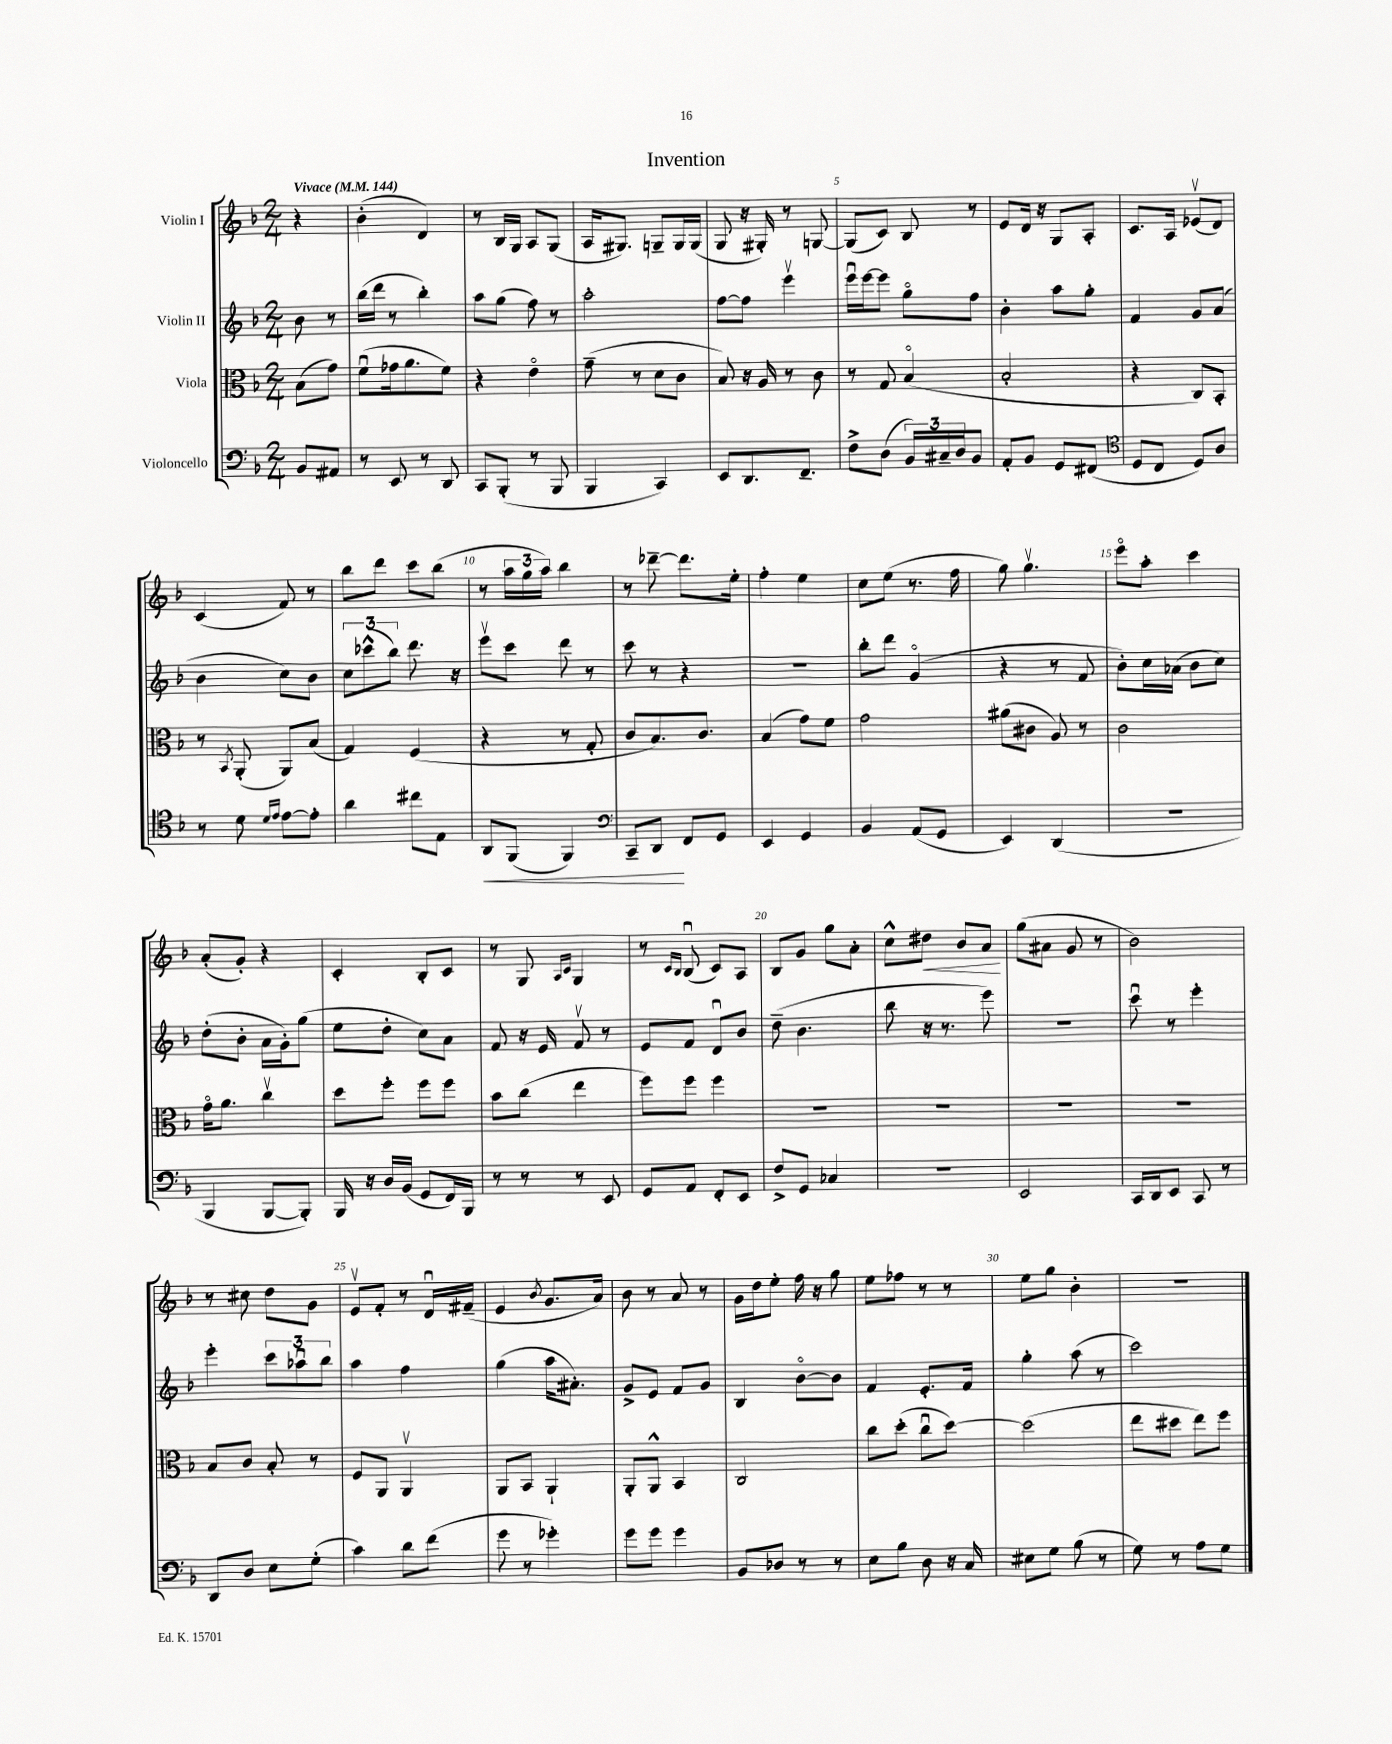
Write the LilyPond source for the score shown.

\header { title = "Invention" }
<<
\new StaffGroup <<
\new Staff = "s0" \with { instrumentName = "Violin I" } {
    \clef treble \key f \major \numericTimeSignature \time 2/4 \partial 4 \tempo "Vivace" 4 = 144
    r4 |
    bes'4-.( d'4) |
    r8 bes16 g16 a8 g8( |
    a16 gis8.) g8-- g16 g16( |
    g8 r16 gis16-.) r8 g8~ |
    g8( c'8) bes8 r8 |
    e'8 d'16 r16 g8 a8-. |
    c'8. a16 ees'8\upbow( d'8) |
    c'4( f'8) r8 |
    bes''8 d'''8 c'''8 bes''8( |
    r8 \tuplet 3/2 { a''16 g''16 a''16) } bes''4 |
    r8 des'''8~-- des'''8. e''16-. |
    f''4-. e''4 |
    c''8 e''8( r8. f''16 |
    g''8) g''4.\upbow |
    e'''8\flageolet a''8-. c'''4 |
    a'8-.( g'8-.) r4 |
    c'4-. bes8-. c'8 |
    r8 g8 \grace { a16 c'16 } g4 |
    r8 \grace { c'16 bes16 } bes8\downbow( c'8) a8 |
    bes8 g'8 g''8 a'8-. |
    c''8-^ dis''8\< bes'8 a'8\! |
    g''8( ais'8 g'8 r8 |
    bes'2) |
    r8 cis''8 d''8 g'8 |
    e'8\upbow f'8-. r8 d'16\downbow fis'16--( |
    e'4 \acciaccatura { bes'8 } g'8. a'16) |
    bes'8 r8 a'8 r8 |
    g'16 d''16 e''8-. f''16 r16 g''8 |
    e''8 fes''8 r8 r8 |
    e''8 g''8 bes'4-. |
    R2 \bar "|." |
}
\new Staff = "s1" \with { instrumentName = "Violin II" } {
    \clef treble \key f \major \numericTimeSignature \time 2/4 \partial 4
    bes'8 r8 |
    bes''16( d'''16 r8 bes''4-.) |
    a''8 g''8( f''8) r8 |
    a''2-. |
    f''8~ f''8 e'''4\upbow |
    e'''16\downbow e'''16~ e'''8 g''8\flageolet f''8 |
    bes'4-. a''8 g''8-. |
    f'4 g'8 a'8( |
    bes'4 c''8) bes'8 |
    \tuplet 3/2 { c''8 ces'''8-^( bes''8) } d'''8. r16 |
    e'''8\upbow c'''8 d'''8 r8 |
    c'''8 r8 r4 |
    R2 |
    bes''8-. d'''8 g'4\flageolet( |
    r4 r8 f'8 |
    bes'8-.) c''16 aes'16( bes'8 c''8) |
    d''8-.( bes'8-. a'16 g'16-.) g''8( |
    e''8 d''8-. c''8) a'8 |
    f'8 r16 e'16 f'8\upbow r8 |
    e'8 f'8 d'8\downbow bes'8 |
    d''8--( bes'4. |
    bes''8 r16 r8. e'''8) |
    R2 |
    c'''8\downbow r8 e'''4-. |
    e'''4-. \tuplet 3/2 { c'''8 aes''8\downbow bes''8 } |
    a''4 f''4 |
    g''4( a''16 ais'8.-.) |
    g'8-> e'8 f'8 g'8 |
    bes4 bes'8~\flageolet bes'8 |
    f'4 e'8.-. f'16 |
    g''4-. a''8( r8 |
    c'''2) \bar "|." |
}
\new Staff = "s2" \with { instrumentName = "Viola" } {
    \clef alto \key f \major \numericTimeSignature \time 2/4 \partial 4
    bes8( g'8) |
    f'8\downbow( ges'16 a'8. f'8) |
    r4 e'4\flageolet |
    g'8--( r8 d'8 c'8 |
    bes8) r16 a16 r8 c'8 |
    r8 g8 bes4\flageolet( |
    bes2-. |
    r4 c8) bes,8-. |
    r8 \acciaccatura { bes,8 } a,8-.( a,8) bes8( |
    g4) f4( |
    r4 r8 g8-. |
    c'8 bes8.) c'8. |
    bes4( g'8) f'8 |
    g'2 |
    ais'8( cis'8 a8) r8 |
    c'2 |
    g'16\flageolet a'8. c''4\upbow |
    d''8 f''8-. f''8 f''8 |
    bes'8 c''8( e''4 |
    f''8) f''8 f''4 |
    R2 |
    R2 |
    R2 |
    R2 |
    bes8 c'8 bes8-. r8 |
    f8 a,8 a,4\upbow |
    a,8 bes,8 a,4-! |
    a,8-. a,8-^ bes,4 |
    c2 |
    c''8 d''8-.( c''8\downbow d''8~) |
    d''2( |
    e''8 dis''8 e''8) f''8 \bar "|." |
}
\new Staff = "s3" \with { instrumentName = "Violoncello" } {
    \clef bass \key f \major \numericTimeSignature \time 2/4 \partial 4
    bes,8 ais,8 |
    r8 e,8 r8 d,8 |
    c,8 bes,,8-.( r8 bes,,8 |
    bes,,4 c,4) |
    e,8 d,8. f,8.-- |
    f8-> d8( \tuplet 3/2 { bes,16) cis16-- d16 } bes,8 |
    a,8-. bes,8 g,8 fis,8( |
    \clef tenor d8 c8 d8) a8 |
    r8 d'8 \grace { d'16 e'16 } e'8~ e'8-. |
    a'4 cis''8 e8 |
    a,8\< f,8( f,4) |
    \clef bass c,8-- d,8\! f,8 g,8 |
    e,4 g,4 |
    bes,4 a,8( g,8 |
    e,4) d,4( |
    r2 |
    bes,,4 bes,,8~ bes,,8-.) |
    bes,,16 r16 d16 bes,16( g,8 f,16) bes,,16 |
    r8 r8 r8 e,8 |
    g,8 a,8 f,8-. e,8 |
    f8-> g,8 ces4 |
    R2 |
    e,2 |
    c,16 d,16 e,8 c,8 r8 |
    d,8 d8 e8 g8-.( |
    c'4) d'8 f'8( |
    g'8 r8 ges'4-.) |
    g'8 g'8 g'4 |
    bes,8 des8 r8 r8 |
    e8 bes8 d8 r16 c16 |
    eis8 g8 bes8( r8 |
    g8) r8 a8 g8 \bar "|." |
}
>>
>>
\layout { \context { \Score \override BarNumber.break-visibility = ##(#f #t #t) barNumberVisibility = #(every-nth-bar-number-visible 5) } }
